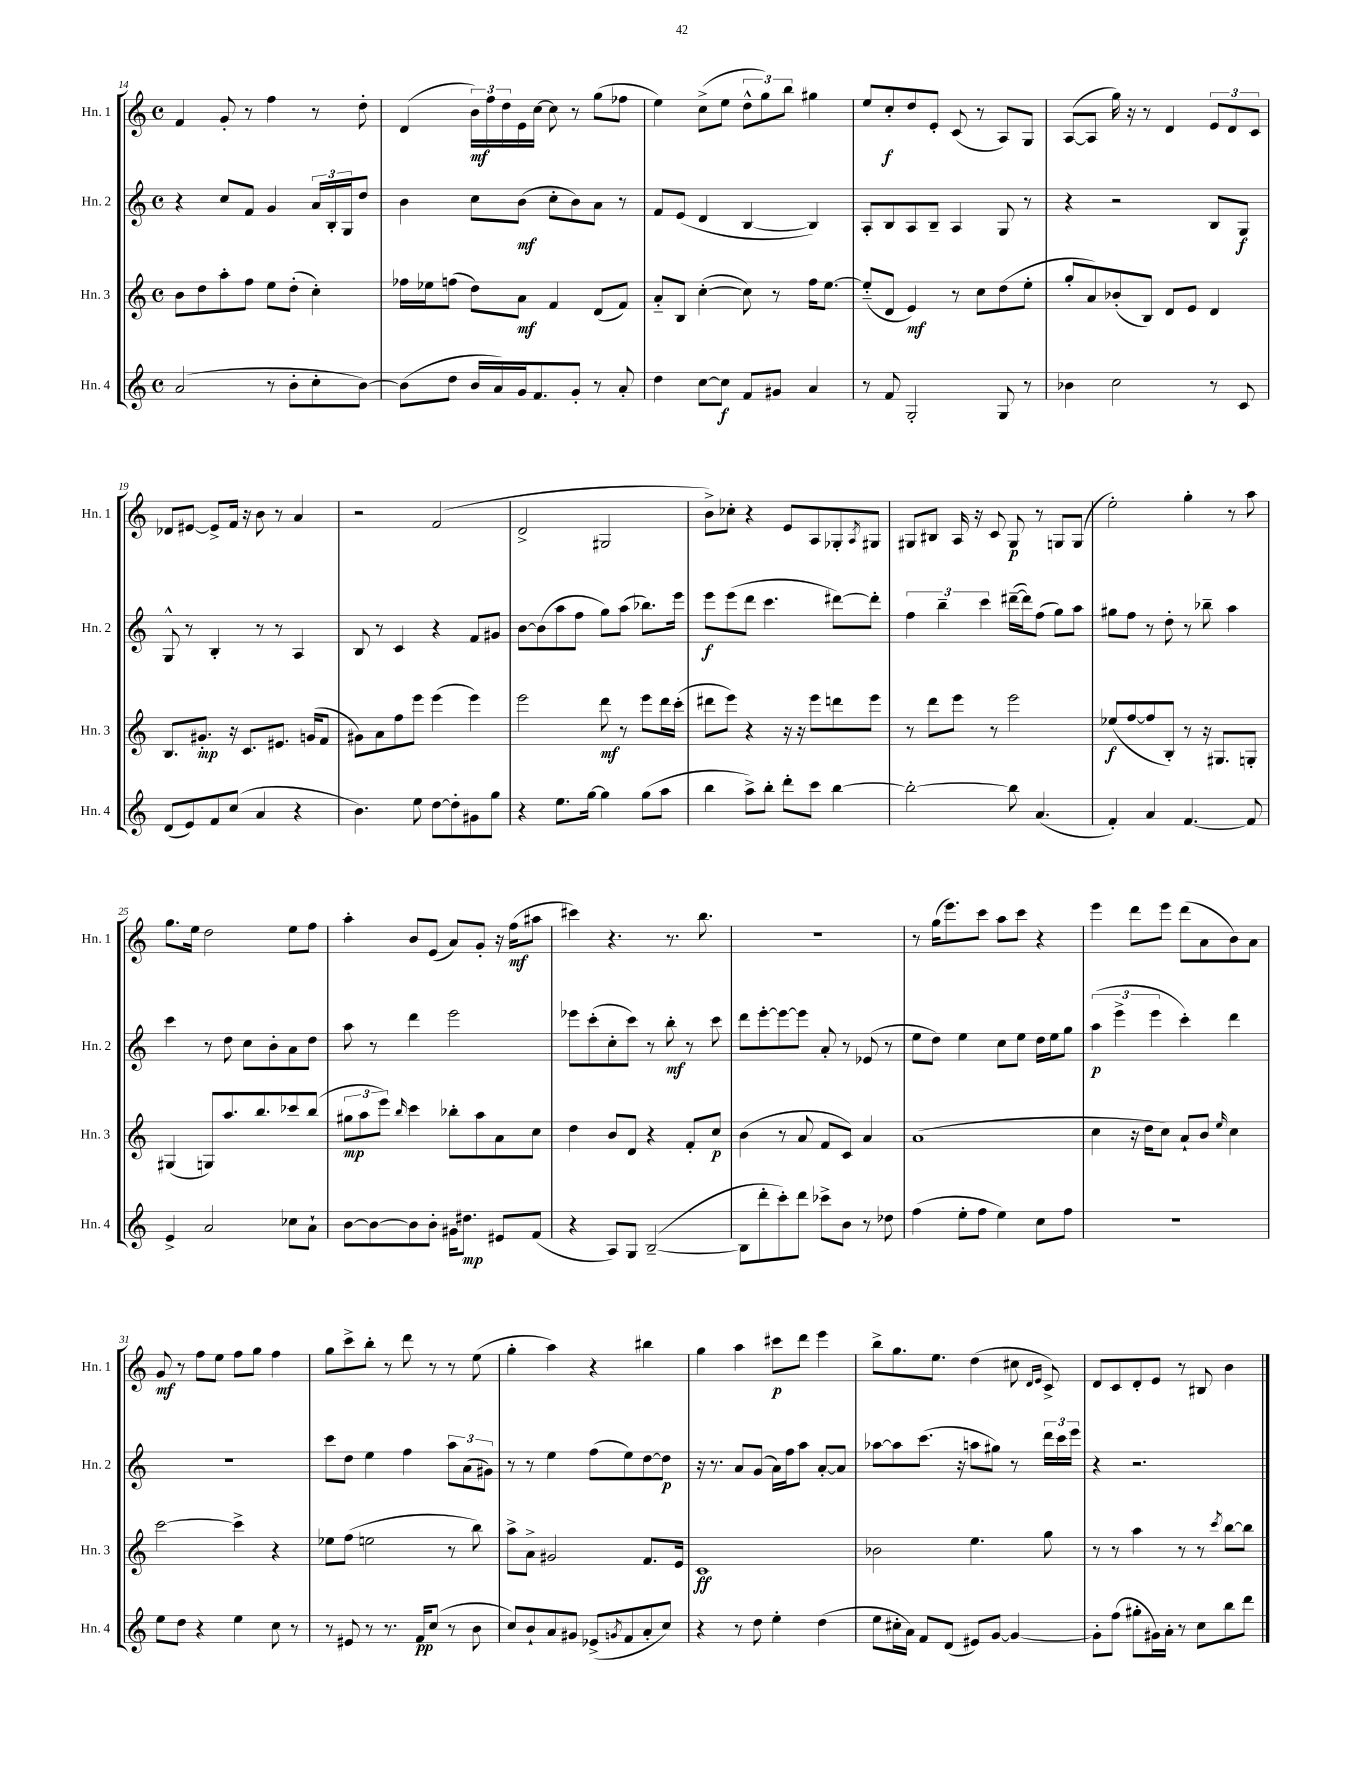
<<
\new StaffGroup <<
\new Staff = "s0" \with { instrumentName = "Hn. 1" shortInstrumentName = "Hn. 1" } {
    \clef treble \key c \major \defaultTimeSignature \time 4/4
    f'4 g'8-. r8 f''4 r8 d''8-. |
    d'4( \tuplet 3/2 { b'16\mf) f''16 d''16 } e'16 c''16~ c''8 r8 g''8( fes''8 |
    e''4) c''8->( e''8 \tuplet 3/2 { d''8-^ g''8) b''8 } gis''4 |
    e''8 c''8-.\f d''8 e'8-. c'8( r8 a8) g8 |
    a8~( a8 g''16) r16 r8 d'4 \tuplet 3/2 { e'8 d'8 c'8 } |
    des'8 eis'8~ eis'8-> f'16 r16 b'8 r8 a'4 |
    r2 f'2( |
    d'2-> gis2 |
    b'8->) ces''8-. r4 e'8 a8 ges8-. \acciaccatura { a8 } gis8 |
    gis8 bis8 a16 r16 c'8 gis8\p r8 g8 g8( |
    e''2-.) g''4-. r8 a''8 |
    g''8. e''16 d''2 e''8 f''8 |
    a''4-. b'8 e'8( a'8) g'8-. r16 f''16\mf( ais''8 |
    cis'''4) r4. r8. b''8. |
    R1 |
    r8 g''16( e'''8.) c'''8 a''8 c'''8 r4 |
    e'''4 d'''8 e'''8 d'''8( a'8 b'8) a'8 |
    g'8\mf r8 f''8 e''8 f''8 g''8 f''4 |
    g''8 c'''8-> b''8-. r8 d'''8 r8 r8 e''8( |
    g''4-. a''4) r4 bis''4 |
    g''4 a''4 cis'''8\p d'''8 e'''4 |
    b''8-> g''8. e''8. d''4( cis''8 \grace { d'16 e'16 } c'8->) |
    d'8 c'8 d'8-. e'8 r8 bis8 b'4 \bar "|." |
}
\new Staff = "s1" \with { instrumentName = "Hn. 2" shortInstrumentName = "Hn. 2" } {
    \clef treble \key c \major \defaultTimeSignature \time 4/4
    r4 c''8 f'8 g'4 \tuplet 3/2 { a'16 b16-. g16 } d''8 |
    b'4 c''8 b'8\mf( c''8-. b'8) a'8 r8 |
    f'8 e'8( d'4 b4~ b4) |
    a8-. b8 a8 b8-- a4 g8 r8 |
    r4 r2 b8 g8\f |
    g8-^ r8 b4-. r8 r8 a4 |
    b8 r8 c'4 r4 f'8 gis'8 |
    b'8~ b'8( a''8 f''8 g''8) a''8( bes''8.) e'''16 |
    e'''8\f e'''8( d'''8 c'''4. dis'''8~) dis'''8-. |
    \tuplet 3/2 { f''4 b''4-- c'''4 } dis'''16~--( dis'''16) f''8( g''8) a''8 |
    gis''8 f''8 r8 d''8-. r8 bes''8-- a''4 |
    c'''4 r8 d''8 c''8 b'8-. a'8 d''8 |
    a''8 r8 d'''4 e'''2 |
    ees'''8 c'''8-.( c''8-. c'''8) r8 b''8-.\mf r8 c'''8 |
    d'''8 e'''8~-. e'''8~ e'''8 a'8-. r8 ees'8( r8 |
    e''8 d''8) e''4 c''8 e''8 d''16 e''16 g''8 |
    \tuplet 3/2 { a''4\p( e'''4-> e'''4 } c'''4-.) d'''4 |
    R1 |
    c'''8 d''8 e''4 f''4 \tuplet 3/2 { a''8 a'8( gis'8) } |
    r8 r8 e''4 f''8( e''8) d''8~ d''8\p |
    r16 r8. a'8 g'8( a'16) f''16 a''8 a'8~-. a'8 |
    aes''8~ aes''8 c'''8.( r16 a''8 gis''8) r8 \tuplet 3/2 { d'''16 c'''16 e'''16 } |
    r4 r2. \bar "|." |
}
\new Staff = "s2" \with { instrumentName = "Hn. 3" shortInstrumentName = "Hn. 3" } {
    \clef treble \key c \major \defaultTimeSignature \time 4/4
    b'8 d''8 a''8-. f''8 e''8 d''8-.( c''4-.) |
    fes''16 ees''16 f''8( d''8) a'8\mf f'4 d'8( f'8) |
    a'8-_ b8 c''4~-.( c''8) r8 f''16 e''8.~ |
    e''8-_( d'8 e'4\mf) r8 c''8 d''8( e''8-. |
    g''8-. a'8) bes'8-.( b8) d'8 e'8 d'4 |
    b8. gis'8.-.\mp r16 c'8. eis'8. g'16( f'8 |
    gis'8) a'8 f''8 e'''8 e'''4( e'''4) |
    e'''2 d'''8\mf r8 e'''8 d'''16 c'''16-.( |
    dis'''8 e'''8) r4 r16 r16 e'''8 d'''8 e'''8 |
    r8 d'''8 e'''8 r8 e'''2 |
    ees''8\f( f''8~ f''8 b8-.) r8 r16 gis8. g8-. |
    gis4( g8) a''8. b''8. ces'''8 b''8( |
    \tuplet 3/2 { gis''8\mp a''8 e'''8) } \grace { b''16 } c'''4 bes''8-. a''8 a'8 c''8 |
    d''4 b'8 d'8 r4 f'8-. c''8\p |
    b'4( r8 a'8 f'8 c'8) a'4 |
    a'1( |
    c''4 r16 d''16 c''8) a'8-! b'8 \grace { e''16 } c''4 |
    c'''2~ c'''4-> r4 |
    ees''8 f''8( e''2 r8 b''8) |
    a''8-> a'8-> gis'2 f'8. e'16 |
    c'1\ff |
    bes'2 e''4. g''8 |
    r8 r8 a''4 r8 r8 \acciaccatura { c'''8 } b''8~ b''8 \bar "|." |
}
\new Staff = "s3" \with { instrumentName = "Hn. 4" shortInstrumentName = "Hn. 4" } {
    \clef treble \key c \major \defaultTimeSignature \time 4/4
    a'2( r8 b'8-. c''8-. b'8~) |
    b'8( d''8 b'16 a'16) g'16 f'8. g'8-. r8 a'8-. |
    d''4 c''8~ c''8\f f'8 gis'8 a'4 |
    r8 f'8 g2-. g8 r8 |
    bes'4 c''2 r8 c'8 |
    d'8( e'8) f'8 c''8( a'4 r4 |
    b'4.) e''8 d''8~ d''8-. gis'8 g''8 |
    r4 e''8. g''16~ g''4 g''8( a''8 |
    b''4 a''8->) b''8-. d'''8-. c'''8 b''4~ |
    b''2~-. b''8 a'4.( |
    f'4-.) a'4 f'4.~ f'8 |
    e'4-> a'2 ces''8 a'8-! |
    b'8~ b'8~ b'8 b'8-. gis'16 dis''8.\mp eis'8 f'8( |
    r4 a8) g8 b2~--( |
    b8 d'''8-. c'''8-.) d'''8 ces'''8-> b'8 r8 des''8 |
    f''4( e''8-. f''8 e''4) c''8 f''8 |
    R1 |
    e''8 d''8 r4 e''4 c''8 r8 |
    r8 eis'8 r8 r8. f'16\pp c''8( r8 b'8 |
    c''8) b'8-! a'8 gis'8 ees'8->( \acciaccatura { g'8 } f'8 a'8-. c''8) |
    r4 r8 d''8 e''4-. d''4( |
    e''8 cis''16-. a'16) f'8 d'8( eis'8) g'8~ g'4~ |
    g'8-. f''8( gis''8-. gis'16) a'16-. r8 c''8 b''8 d'''8 \bar "|." |
}
>>
>>
\layout { \context { \Score currentBarNumber = #14 } }
